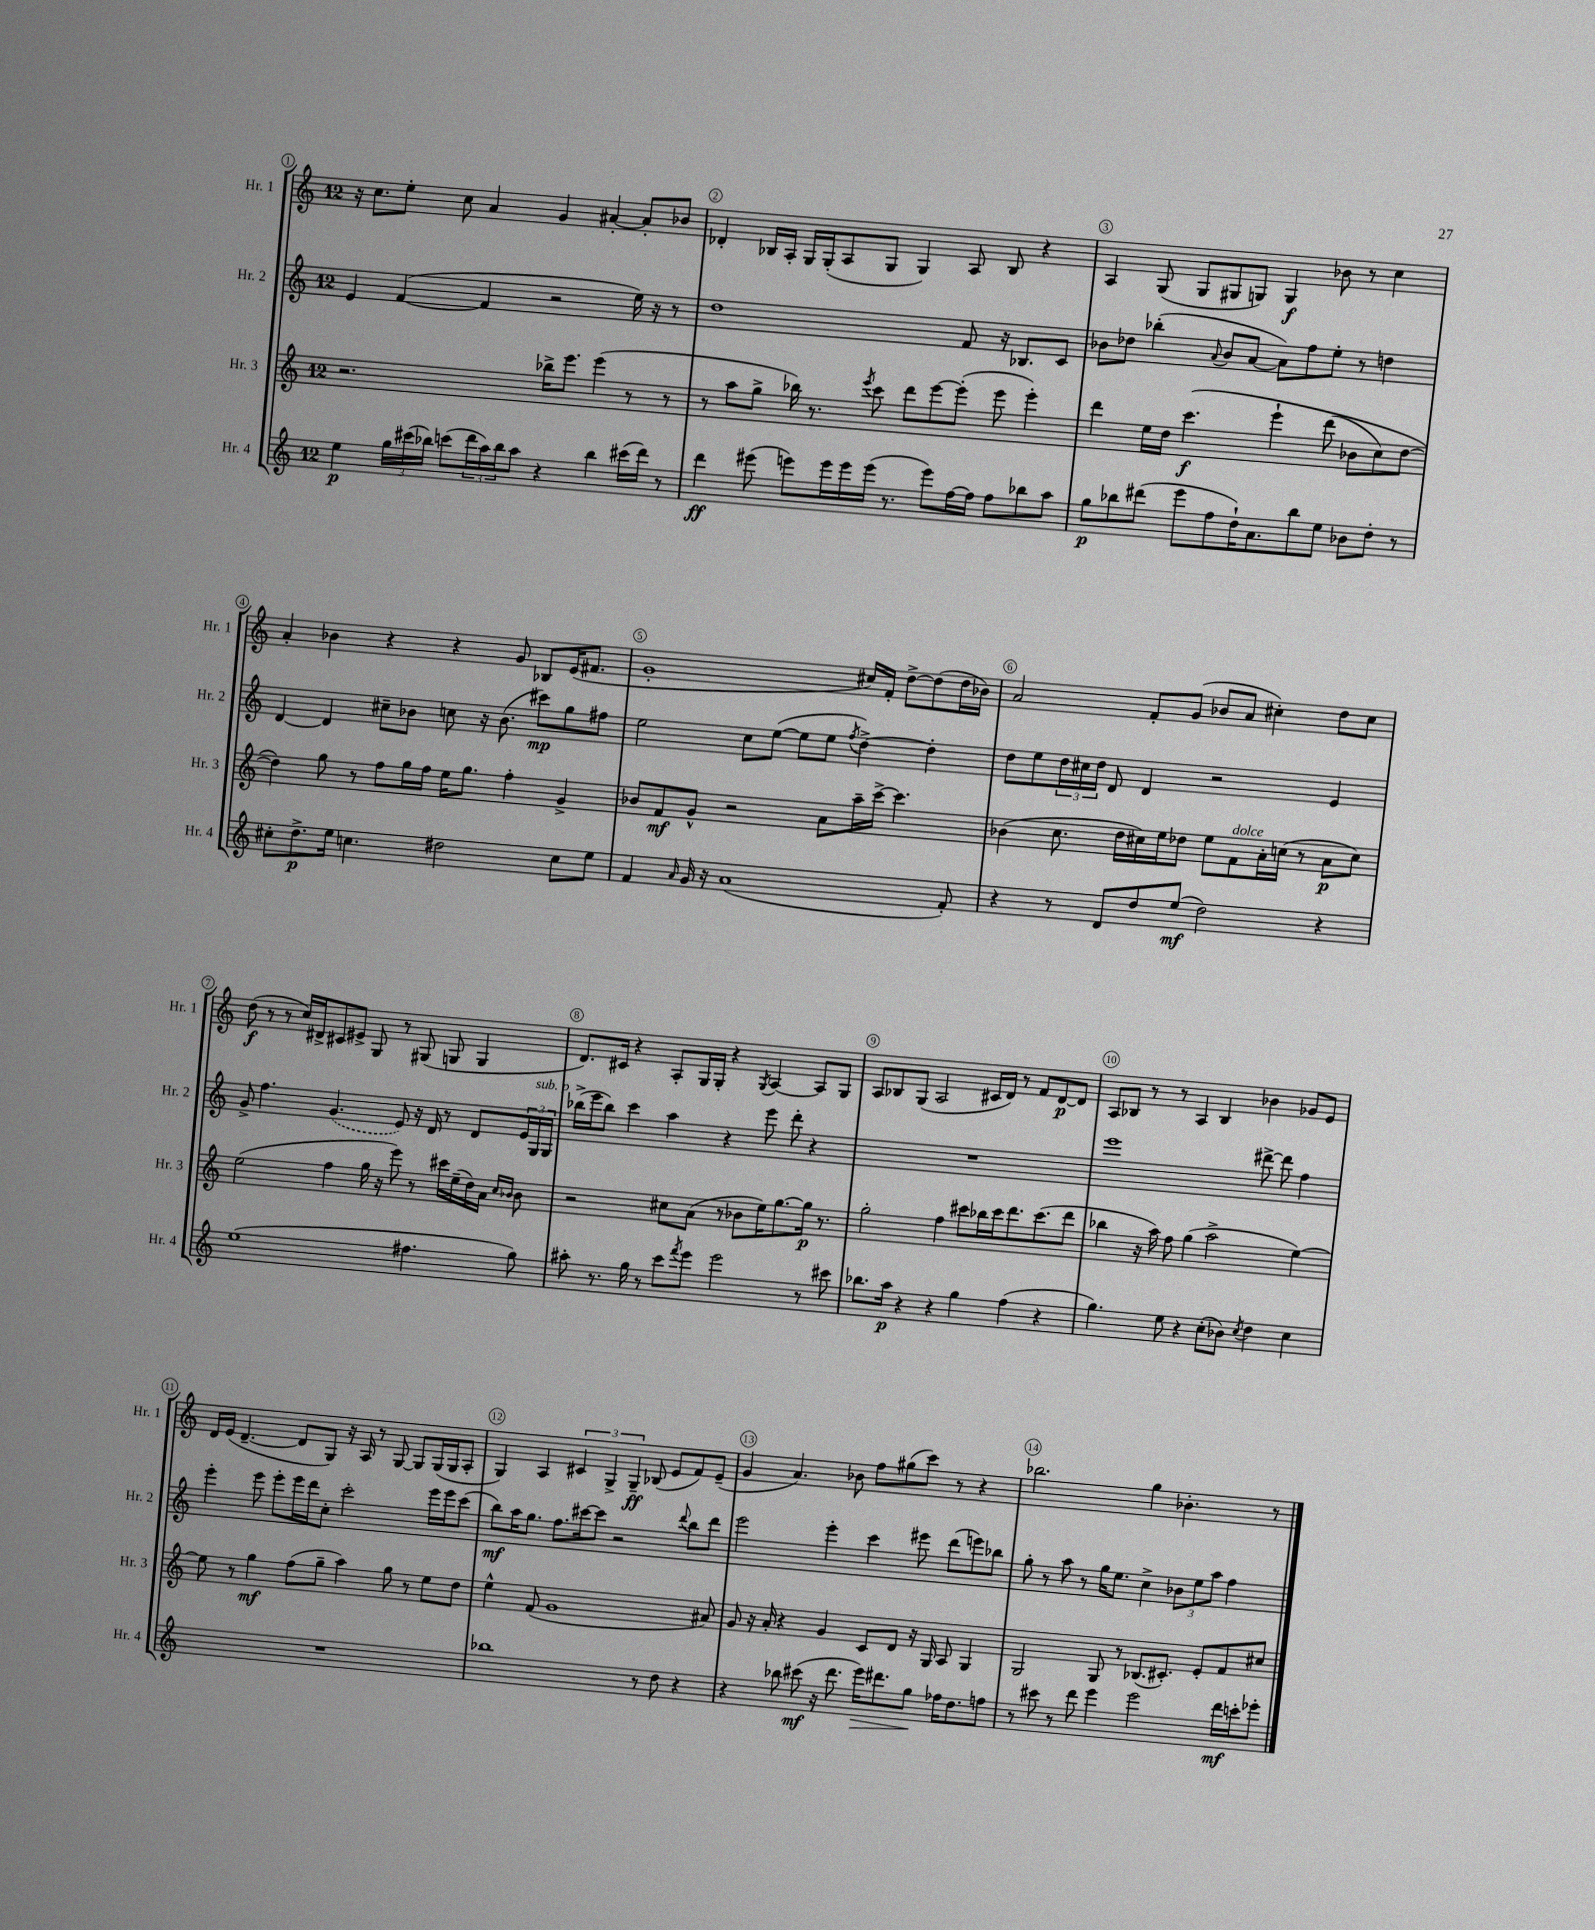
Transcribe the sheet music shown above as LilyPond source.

<<
\new StaffGroup <<
\new Staff = "s0" \with { instrumentName = "Hr. 1" shortInstrumentName = "Hr. 1" } {
    \clef treble \key c \major \once \override Staff.TimeSignature.style = #'single-digit \time 12/8
    r16 c''8. e''8-. c''8 a'4 g'4 ais'4~-. ais'8-. bes'8 |
    des'4-. bes16 a16-. g16 g16-.( a8 g8 g4) a8 bes8 r4 |
    a4 g8( g8 gis8 g8) g4\f bes'8 r8 c''4 |
    a'4-. bes'4 r4 r4 g'8 bes8 e'16( fis'8. |
    g'1-. cis''16) f'16-. d''8~-> d''8( d''16 bes'16) |
    a'2 f'8-. g'8( bes'8 a'8 cis''4-.) d''8 cis''8 |
    d''8\f( r8 r8 c''16) dis'16-> cis'8 eis'8-> g8 r8 gis8( g8 g4 |
    d'8.) cis'16 r4 a8-. g16 g16-. r4 \acciaccatura { g8 } a4~ a8 g8 |
    a8 bes8 g8( a2 cis'16 d'16) r8 f'8 d'8~\p d'8 |
    a8 bes8 r8 r8 a4 bes4 bes'4 ges'8 e'8 |
    d'16 e'16( d'4.~-- d'8 g8) r16 a16 r8 g8~ g8 g16( g16 a8-. |
    g4) a4 \tuplet 3/2 { cis'4 g4-> g4--\ff } bes8( e'8 f'8) e'8--( |
    g'4 a'4.) bes'8 f''8 gis''8( c'''8) r8 r4 |
    bes''2. g''4 bes'4.-. r8 \bar "|." |
}
\new Staff = "s1" \with { instrumentName = "Hr. 2" shortInstrumentName = "Hr. 2" } {
    \clef treble \key c \major \once \override Staff.TimeSignature.style = #'single-digit \time 12/8
    e'4 f'4~( f'4 r2 e''16) r16 r8 |
    d''1 f'8 r16 bes8. c'8 |
    bes'8 des''8 bes''4-.( \appoggiatura { a'8 } bes'8 a'8~ a'8) f''8 e''8-. r8 d''4 |
    d'4~ d'4 cis''8-- bes'8 c''8 r16 bes'8.( cis'''8\mp) g''8 fis''8 |
    e''2 c''8 e''8~( e''8 e''8 \acciaccatura { f''8 } d''4~->) d''4-. |
    d''8 e''8 \tuplet 3/2 { d''16 cis''16 d''16 } d'8 d'4 r2 e'4 |
    g'8-> f''4. \once \slurDashed g'4.( e'8) r16 d'16 r8 d'8 \tuplet 3/2 { e'16 g16^\markup { \italic "sub. p" } g16 } |
    bes''16->( e'''16 bes''8) c'''4 a''4 r4 e'''8 d'''8-. r4 |
    R1. |
    e'''1 dis'''8~-> dis'''8 f''4 |
    e'''4-. e'''8 e'''8-. e'''16 d'''16 c''8-. c'''2-. e'''16 e'''16 c'''8( |
    b''8\mf) a''16 g''8. f''8. cis'''16~ cis'''8 r2 \appoggiatura { d'''8 } b''8 d'''8 |
    e'''2 e'''4-. c'''4 eis'''8 d'''8( e'''8) bes''8 |
    g''8-. r8 a''8 r8 g''16 e''8. c''4-> \tuplet 3/2 { bes'8 e''8 a''8 } f''4 \bar "|." |
}
\new Staff = "s2" \with { instrumentName = "Hr. 3" shortInstrumentName = "Hr. 3" } {
    \clef treble \key c \major \once \override Staff.TimeSignature.style = #'single-digit \time 12/8
    r2. bes''16-> e'''8. e'''4( r8 r8 |
    r8 a''8 g''8-> bes''16) r8. \acciaccatura { e'''8 } c'''8 d'''8 e'''8~ e'''8-.( e'''8 e'''4-.) |
    d'''4 e''16 d''16 c'''4.\f\( e'''4-! d'''8( bes'8 c''8) d''8~ |
    d''4\) g''8 r8 f''8 g''16 f''16 e''16 g''8. f''4-. g'4-> |
    bes'8 f'8\mf g'8-^ r2 a'8 a''16-- c'''16~-> c'''4. |
    bes'4( c''8. d''16 cis''16) e''16 des''8 e''8 f'8^\markup { \italic "dolce" } a'16-. c''16( r8 a'8\p c''8) |
    e''2( f''4 g''16 r16 e'''8) r8 cis'''16 e''16--( d''16) a'16 \grace { c''16 bes'16 } bes'8 |
    r2 cis''8 a'8( r8 bes'8 e''16) g''8.~ g''16\p r8. |
    g''2-. f''4 cis'''8 bes''16 cis'''16 d'''8. cis'''8.( d'''8 |
    bes''4 r16 a''16) f''8 g''4( a''2-> e''4~) |
    e''8 r8 g''4\mf f''8( g''8-- a''4) g''8 r8 e''8 d''8 |
    e''4-^ f'8( g'1 ais'8) |
    g'8 r16 a'16-. r4 g'4 c'8 d'8 r16 g16 a8 g4 |
    g2 g8 r8 bes8.( cis'8.-.) e'8-. f'8 cis''8 \bar "|." |
}
\new Staff = "s3" \with { instrumentName = "Hr. 4" shortInstrumentName = "Hr. 4" } {
    \clef treble \key c \major \once \override Staff.TimeSignature.style = #'single-digit \time 12/8
    e''4\p \tuplet 3/2 { g''16 cis'''16( bes''16) } c'''8( \tuplet 3/2 { d'''16 a''16) bes''16 } a''8 r4 bes''4 cis'''16( d'''16) r8 |
    d'''4\ff eis'''8( e'''8) e'''16 e'''16 e'''16( r8. e'''8) f''16~ f''16 f''8 bes''8 a''8 |
    g''8\p bes''8 dis'''8( e'''8 f''8 d''16-!) a'8. bes''8 e''8 bes'8 d''8-. r8 |
    cis''8-. d''8.->\p e''16 c''4. dis''2 c''8 e''8 |
    f'4 \grace { a'16 } g'16 r16 a'1( f'8-.) |
    r4 r8 d'8 d''8 e''8\mf( d''2) r4 |
    e''1( fis''4. g''8) |
    ais''8-. r8. g''16 r8 c'''8 \acciaccatura { f'''8 } e'''8 e'''2 r8 cis'''8 |
    bes''8. a''16\p r4 r4 g''4 f''4( r4 |
    g''4.) e''8 r4 c''8-.( bes'8) \acciaccatura { c''8 } d''4 c''4 |
    R1. |
    bes''1 r8 d''8 r4 |
    r4 bes''8 cis'''8\mf( r16 d'''8. e'''16\>) dis'''8. g''8\! fes''16 d''8. f''8 |
    r8 cis'''8 r8 d'''8 e'''4 e'''2 d'''16\mf c'''16-. ees'''8-. \bar "|." |
}
>>
>>
\layout { \context { \Score \override BarNumber.break-visibility = ##(#f #t #t) barNumberVisibility = #all-bar-numbers-visible \override BarNumber.stencil = #(make-stencil-circler 0.1 0.3 ly:text-interface::print) } }
